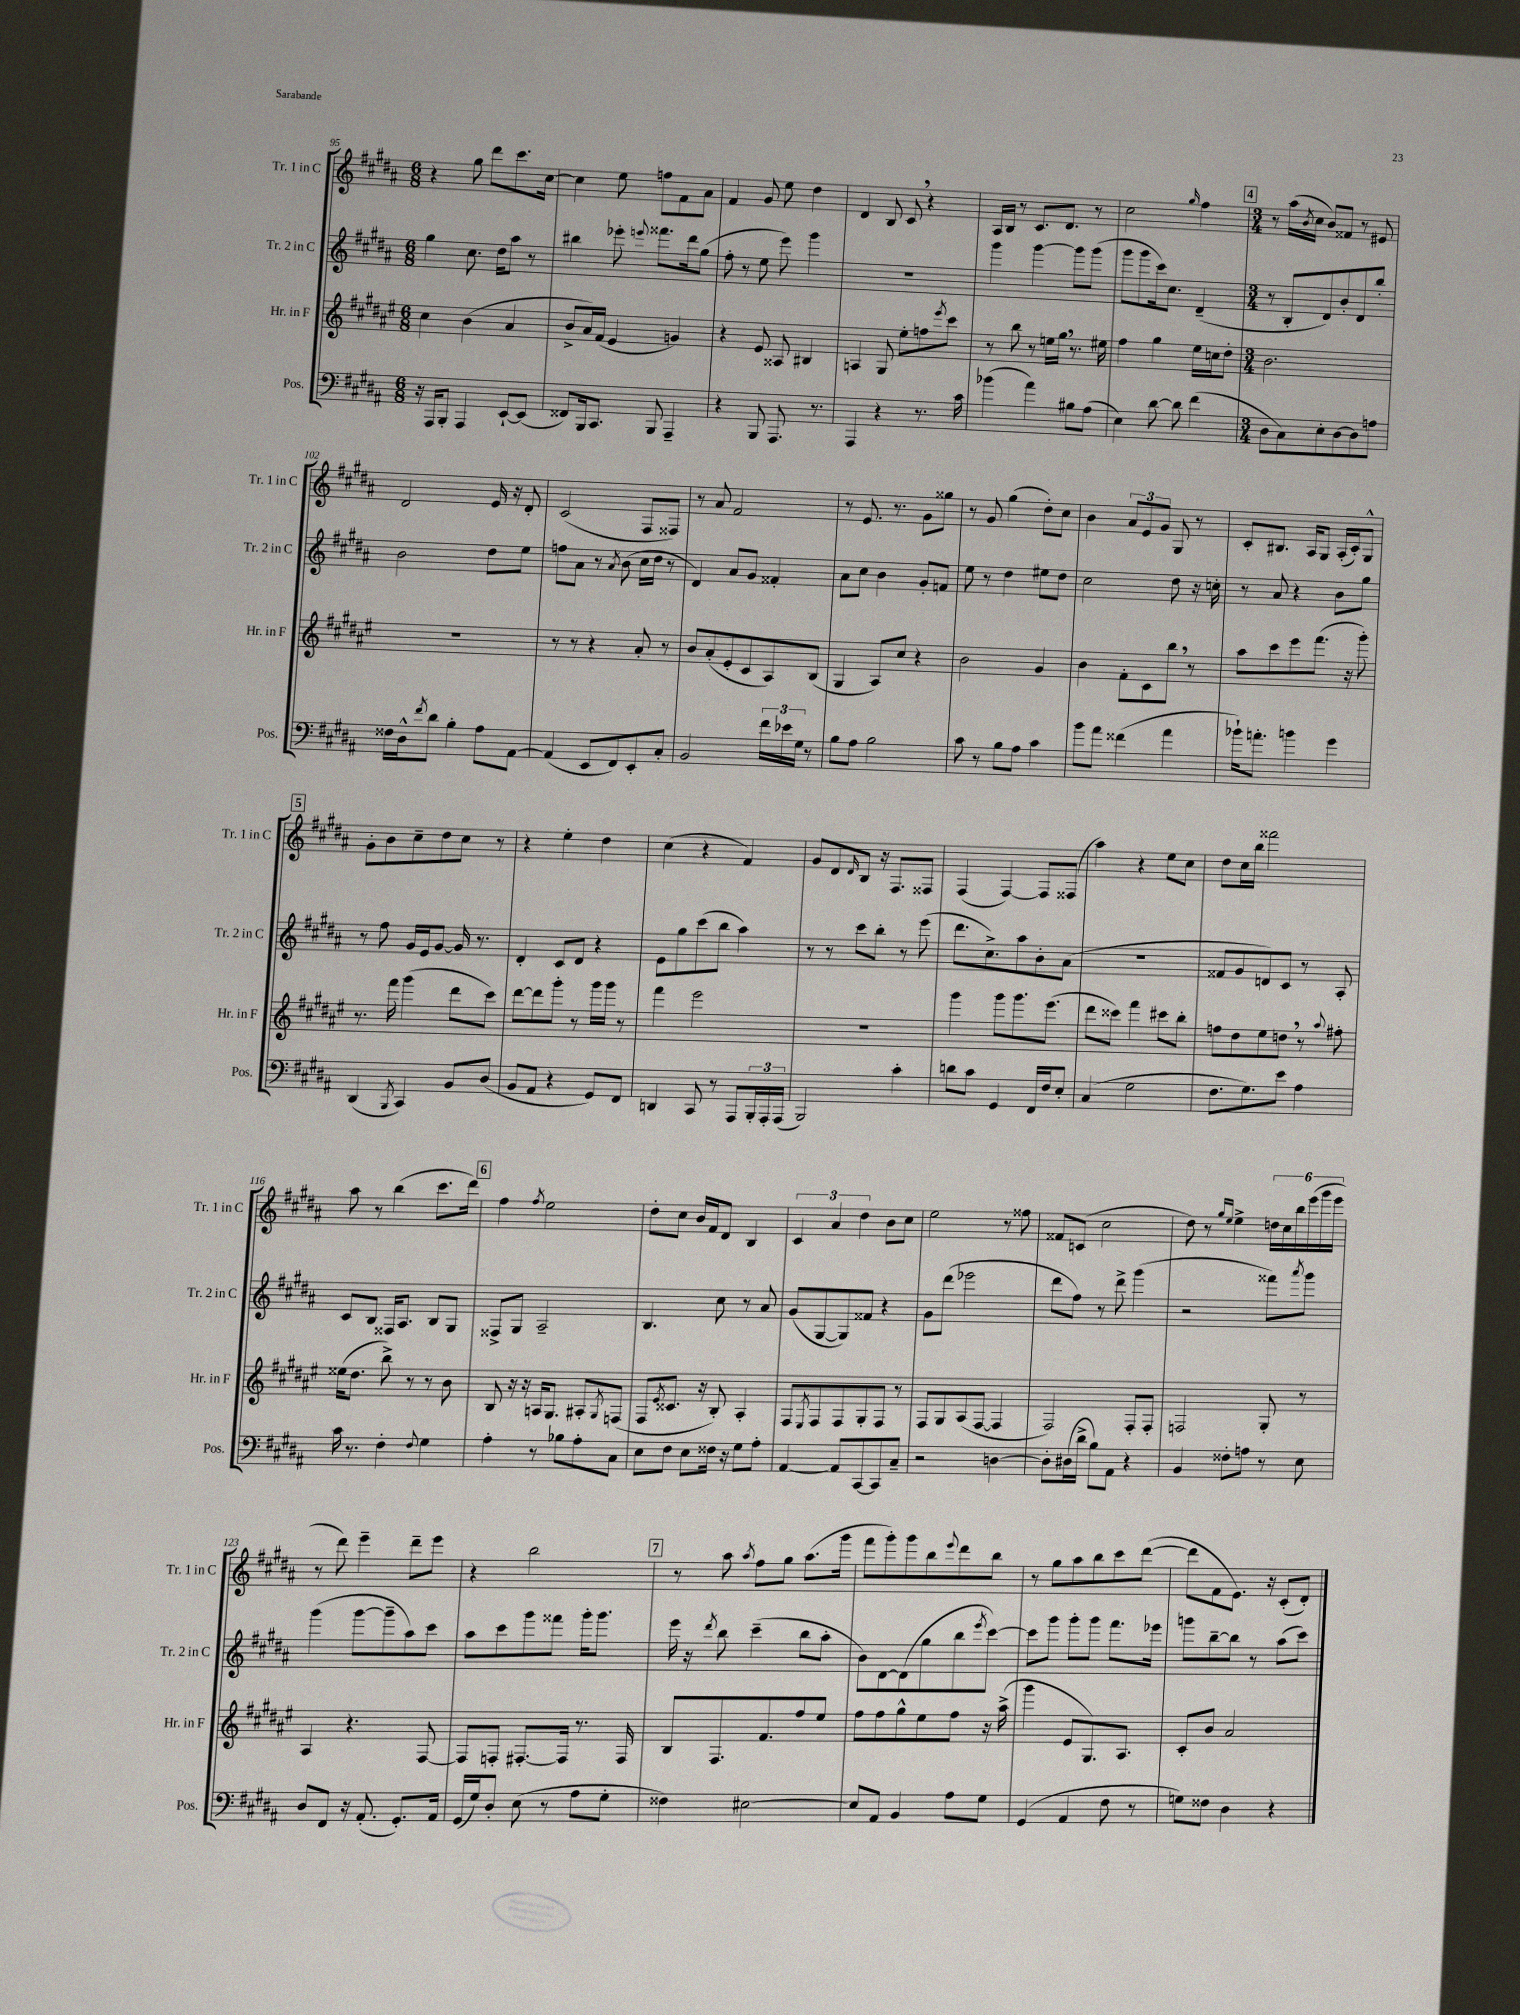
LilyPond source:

<<
\new StaffGroup <<
\new Staff = "s0" \with { instrumentName = "Tr. 1 in C" shortInstrumentName = "Tr. 1 in C" } {
    \clef treble \key b \major \numericTimeSignature \time 6/8
    r4 gis''8 dis'''8 cis'''8. cis''16~ |
    cis''4 e''8 f''8 fis'8 ais'8 |
    fis'4 gis'8 e''8 dis''4 |
    dis'4 b8 cis'8 \breathe r4 |
    ais16 b16 r8 cis'8. dis'8. r8 |
    cis''2 \grace { gis''16 } fis''4 |
    \mark \markup { \box "4" } \numericTimeSignature \time 3/4 r8 ais''16( \acciaccatura { b'8 } cis''16 b'8) fisis'8 r8 eis'8 |
    dis'2 e'16 r16 dis'8-. |
    cis'2( fis8 fisis8) |
    r8 ais'8 fis'2 |
    r8 e'8. r8. gis'8 gisis''8 |
    r8 gis'8 gis''4( dis''8-.) cis''8 |
    b'4 \tuplet 3/2 { ais'8 e'8 gis'8 } gis8 r8 |
    cis'8-. bis8. ais16 gis8 ais16-.( cis'16-.) gis8-^ |
    \mark \markup { \box "5" } gis'8-. b'8 cis''8-- dis''8 cis''8 r8 |
    r4 e''4-. dis''4 |
    cis''4( r4 fis'4) |
    gis'8 dis'8 \grace { dis'16 } b8 r16 fis8. fisis8 |
    fis4( fis4~) fis8 fisis8( |
    ais''4) r4 e''8 cis''8 |
    dis''8 cis''16 b''16 fisis'''2 |
    ais''8 r8 b''4( cis'''8. dis'''16) |
    \mark \markup { \box "6" } fis''4 \acciaccatura { fis''8 } e''2 |
    dis''8-. cis''8 b'16 fis'16 dis'8 b4 |
    \tuplet 3/2 { cis'4 ais'4 dis''4 } b'8 cis''8 |
    e''2 r8 fisis''8 |
    fisis'8 c'8( cis''2 |
    dis''8) r8 \grace { gis''16 e''16 } e''4-> \tuplet 6/4 { d''16 cis''16 b''16 e'''16( gis'''16 e'''16 } |
    r8 dis'''8) e'''4-- dis'''8-- e'''8 |
    r4 b''2 |
    \mark \markup { \box "7" } r8 ais''8 \acciaccatura { ais''8 } fis''8 gis''8 ais''8.( gis'''16 |
    fis'''8 gis'''8-.) gis'''8 b''8 \appoggiatura { e'''8 } dis'''8 b''8 |
    r8 gis''8 ais''8 b''8 cis'''8 dis'''8~( |
    dis'''8 fis'8 e'8.) r16 cis'8-.( dis'8-.) \bar "|." |
}
\new Staff = "s1" \with { instrumentName = "Tr. 2 in C" shortInstrumentName = "Tr. 2 in C" } {
    \clef treble \key b \major \numericTimeSignature \time 6/8
    gis''4 cis''8. dis''16 ais''8 r8 |
    bis''4 ees'''8-. \appoggiatura { e'''8 } fisis'''8. dis'''16 gis''8( |
    fis''8-. r8 e''8 e'''8) gis'''4 |
    R2. |
    gis'''4 gis'''4~ gis'''8 gis'''8( |
    gis'''8 gis'''8 cis'''16) cis''8. dis'4--( |
    \mark \markup { \box "4" } \numericTimeSignature \time 3/4 r8 b8-. dis'8) b'8-. dis'8 b''8-. |
    b'2 dis''8 e''8 |
    f''8 ais'8 r8 \acciaccatura { ais'8 } b'8( cis''16 dis''16 r8 |
    dis'4) ais'8 gis'8 fisis'4-. |
    ais'8 cis''8 b'4 gis'8-. f'8 |
    e''8 r8 dis''4 eis''8 dis''8 |
    cis''2 dis''8 r16 c''16-. |
    r8 ais'8 r4 b'8 gis''8 |
    \mark \markup { \box "5" } r8 fis''8 gis'16 e'16 gis'8~ gis'16 r8. |
    dis'4-. cis'8 dis'8 r4 |
    e'8 gis''8 cis'''8( b''8 ais''4) |
    r8 r8 cis'''8 b''8-. r8 e'''8( |
    dis'''8. cis''8.->) ais''8 b'8-. ais'8( |
    R2. |
    fisis'8 gis'8 d'8) cis'8 r8 ais8-. |
    cis'8 b8 fisis16 ais8. b8 gis8 |
    \mark \markup { \box "6" } fisis8-> gis8 ais2-- |
    b4. cis''8 r8 ais'8 |
    gis'8( gis8~ gis8) fisis'8 r4 |
    gis'8 dis'''8( ees'''2 |
    dis'''8 fis''8) r8 dis'''8-> gis'''4( |
    r2 fisis'''8) \acciaccatura { ais'''8 } gis'''8 |
    gis'''4( gis'''8~ gis'''8-- ais''8) cis'''8 |
    ais''8 cis'''8 gis'''8 fisis'''8 gis'''16-. gis'''8. |
    \mark \markup { \box "7" } e'''16 r16 \acciaccatura { dis'''8 } b''8 cis'''4--( b''8 ais''8-. |
    b'8) dis'8~ dis'8( gis''8 b''8 \acciaccatura { e'''8 } cis'''8~) |
    cis'''8 gis'''8 gis'''8-. gis'''8 fis'''8. ees'''16 |
    g'''8 b''8~-- b''8 r8 ais''8( cis'''8) \bar "|." |
}
\new Staff = "s2" \with { instrumentName = "Hr. in F" shortInstrumentName = "Hr. in F" } {
    \clef treble \key fis \major \numericTimeSignature \time 6/8
    cis''4 b'4( ais'4 |
    b'8-> ais'16) fis'16( eis'4 g'4) |
    r4 eis'8 aisis8 bis4 |
    a4 gis8 eis''8-. f''8 \acciaccatura { eis'''8 } cis'''8 |
    r8 b''8 r8 e''16 gis''16 \breathe r8. eis''16 |
    fis''4 gis''4 eis''16 c''16 dis''8-. |
    \mark \markup { \box "4" } \numericTimeSignature \time 3/4 b'2. |
    R2. |
    r8 r8 r4 ais'8-. r8 |
    b'8 ais'8-.( eis'8-. cis'8 ais8) b8( |
    gis4 ais8) cis''8 r4 |
    b'2 gis'4 |
    b'4 fis'8-. cis'8 b''8 \breathe r8 |
    ais''8 cis'''8 eis'''8 fis'''8.( r16 gis'''8-.) |
    \mark \markup { \box "5" } r8. fis'''16 gis'''4( dis'''8 cis'''8) |
    dis'''8~ dis'''8 gis'''8-. r8 gis'''16 gis'''16 r8 |
    fis'''4 eis'''2 |
    R2. |
    gis'''4 gis'''8 gis'''8. eis'''8.( |
    dis'''8 cisis'''8) fis'''4 cis'''8 b''8-. |
    f''8 dis''8 eis''8 d''8 \breathe r8 \appoggiatura { ais''8 } fis''8-. |
    eisis''16( dis''8. b''8->) r8 r8 b'8 |
    \mark \markup { \box "6" } b8 r16 r16 a16 gis8. ais8-. \acciaccatura { gis8 } f8( |
    fis8 \acciaccatura { eis'8 } cisis'8. r16 b8-.) ais4-. |
    fis8 \acciaccatura { eis8 } fis8 fis8 gis8-. fis8 r8 |
    fis8 gis8 ais8( fis8~ fis4 |
    fis2) fis8-. fis8-. |
    f2 gis8-. r8 |
    ais4 r4. fis8~ |
    fis8 f8-. fis8.~-. fis16 r8. fis16 |
    \mark \markup { \box "7" } b8 fis8. fis'8. fis''8 eis''8 |
    fis''8 fis''8 gis''8-^ eis''8 fis''8 r16 ais''16->( |
    gis'''4 eis'8 gis8.) ais8. |
    cis'8-. b'8 ais'2 \bar "|." |
}
\new Staff = "s3" \with { instrumentName = "Pos." shortInstrumentName = "Pos." } {
    \clef bass \key b \major \numericTimeSignature \time 6/8
    r16 ais,,16 b,,8-. ais,,4 e,8~-! e,8( |
    fisis,8) b,,16 cis,8. b,,8 ais,,4-- |
    r4 b,,8 ais,,8. r8. |
    ais,,4 r4 r8. cis'16 |
    bes'4( ais'4) bis8 ais8( |
    e4) dis'8~ dis'8 fis'4( |
    \mark \markup { \box "4" } \numericTimeSignature \time 3/4 dis8 cis8) e8-. dis8~ dis8 a8 |
    fisis16 dis16-^ \acciaccatura { fis'8 } dis'8 b4-. ais8 ais,8~ |
    ais,4( e,8 fis,8) e,8-. cis8-. |
    b,2 \tuplet 3/2 { fis'16 ees'16 gis16 } r8 |
    b8 ais8 b2 |
    cis'8 r8 b8 ais8 cis'4 |
    b'8 ais'8 fisis'4( ais'4 |
    bes'16-!) a'8.-. b'4 gis'4 |
    \mark \markup { \box "5" } dis,4( \acciaccatura { b,,8 } cis,4) b,8 dis8( |
    b,8 ais,8 r4 gis,8) fis,8 |
    d,4 cis,8 r8 ais,,8 \tuplet 3/2 { b,,16-. ais,,16-. ais,,16( } |
    b,,2) cis'4-. |
    d'8 cis'8 gis,4 fis,16 fis16 e8-. |
    cis4( gis2 |
    fis8. gis8.) e'8 ais4 |
    cis'16 r8. fis4-. \appoggiatura { fis8 } gis4 |
    \mark \markup { \box "6" } ais4-. r8 bes8 ais8-. cis8 |
    e8 fis8 e8 fisis16 r16 gis8 ais8-. |
    ais,4~ ais,8 cis,8~ cis,8 cis8-- |
    r2 d4~ |
    d8-. dis16( dis'16-> b8) ais,8 r4 |
    b,4 fisis8-. a8 r8 e8 |
    dis8 fis,8 r16 ais,8.-.( gis,8.-.) ais,16 |
    gis,16( gis16) dis8-. e8( r8 ais8 gis8-. |
    \mark \markup { \box "7" } fisis4) eis2~ |
    eis8 ais,8 b,4 ais8 gis8 |
    gis,4( ais,4 fis8 r8 |
    g8) fisis8 dis4 r4 \bar "|." |
}
>>
>>
\layout { \context { \Score currentBarNumber = #95 } }
